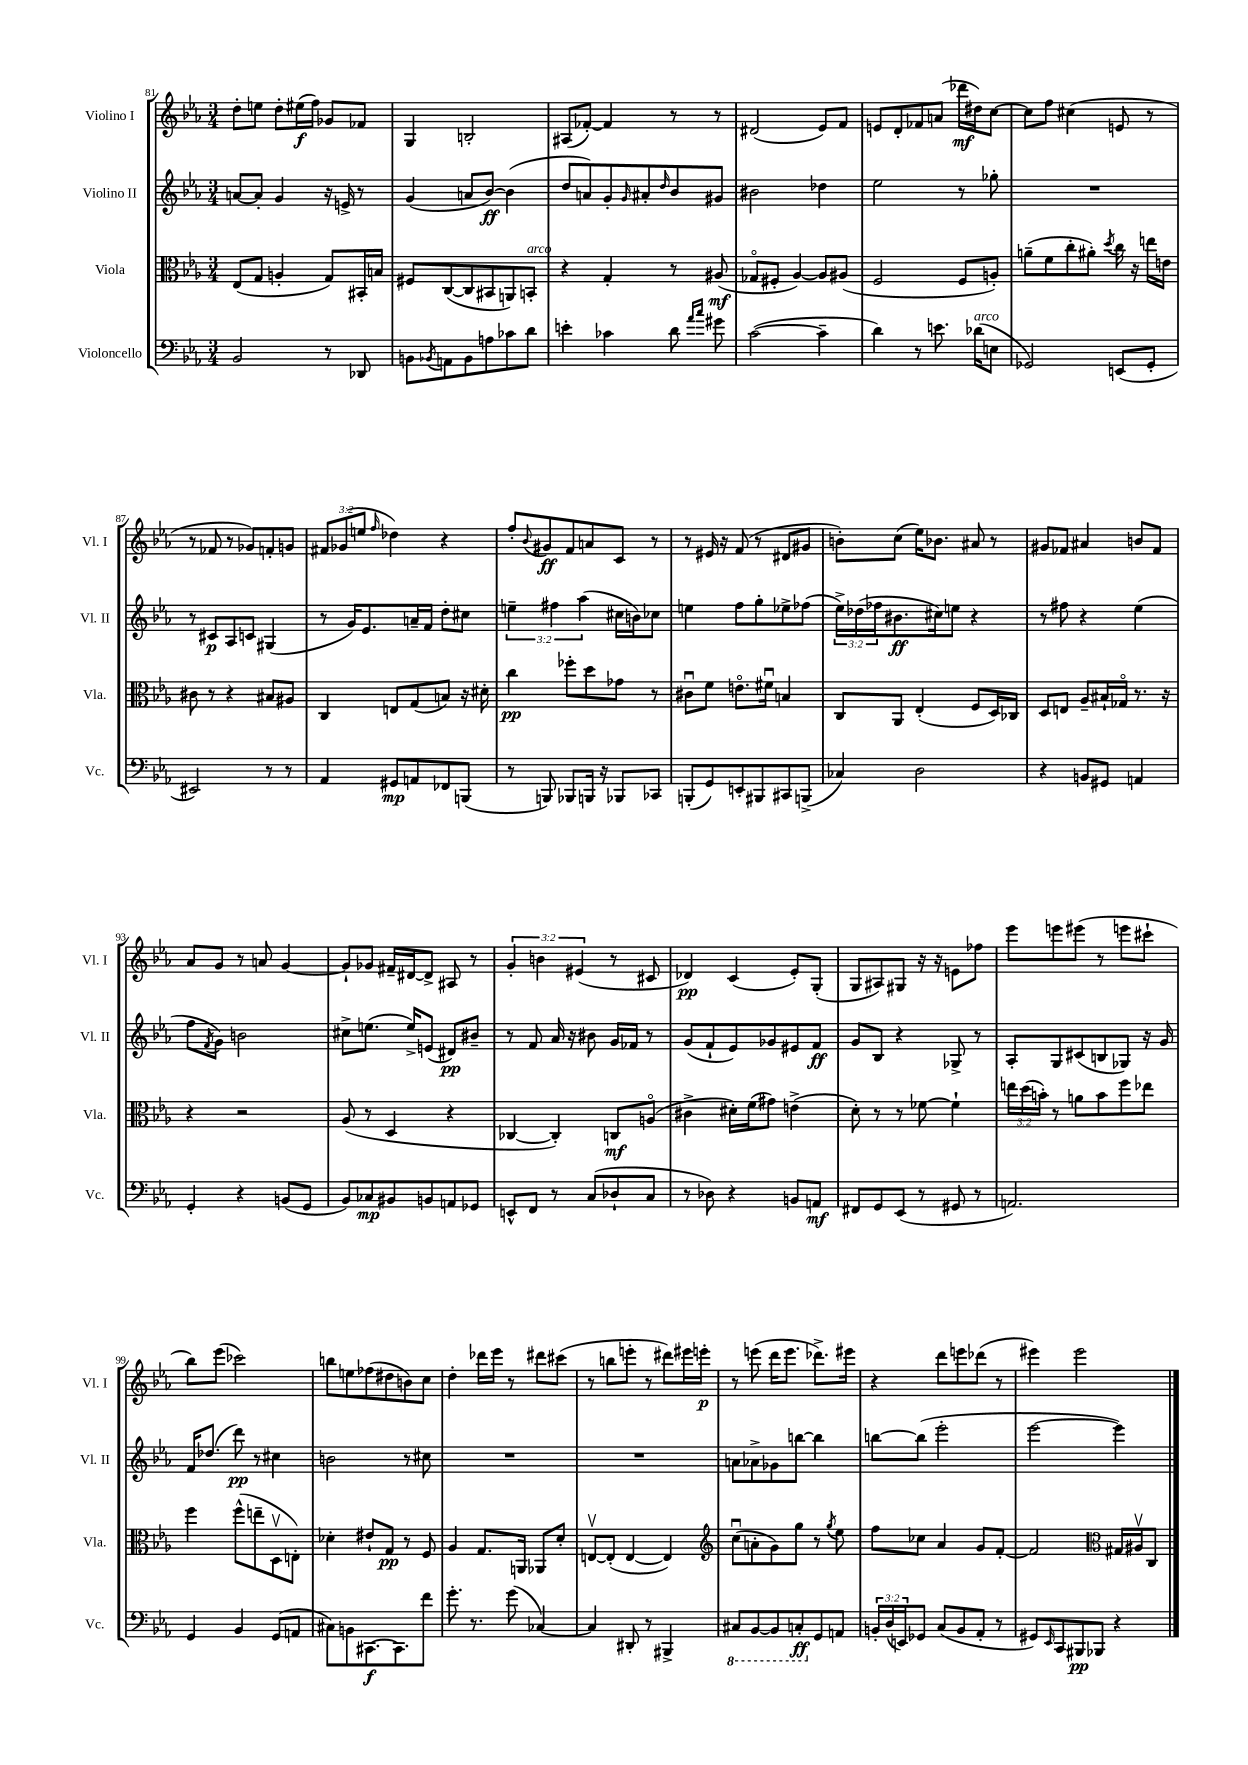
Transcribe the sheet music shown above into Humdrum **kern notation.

**kern	**dynam	**kern	**dynam	**kern	**dynam	**kern	**dynam
*part4	*part4	*part3	*part3	*part2	*part2	*part1	*part1
*staff4	*staff4	*staff3	*staff3	*staff2	*staff2	*staff1	*staff1
*I"Violoncello	*	*I"Viola	*	*I"Violino II	*	*I"Violino I	*
*I'Vc.	*	*I'Vla.	*	*I'Vl. II	*	*I'Vl. I	*
*clefF4	*	*clefC3	*	*clefG2	*	*clefG2	*
*k[b-e-a-]	*	*k[b-e-a-]	*	*k[b-e-a-]	*	*k[b-e-a-]	*
*M3/4	*	*M3/4	*	*M3/4	*	*M3/4	*
=81	=81	=81	=81	=81	=81	=81	=81
2BB-/	.	(8E-/L	.	[8an/L	.	8dd'\L	.
.	.	8G/J	.	8a'/J]	.	8een\J	.
.	.	4An'/	.	4g/	.	8dd'\L	.
.	.	.	.	.	.	(16ee#X\L	f
.	.	.	.	.	.	16ff\JJ)	.
8r	.	8G/L)	.	16r	.	8g-X/L	.
.	.	.	.	16en^/	.	.	.
8DD-X/	.	16BB#X'/L	.	8r	.	8f-X/J	.
.	.	16Bn/JJ	.	.	.	.	.
=82	=82	=82	=82	=82	=82	=82	=82
8BBn\L	.	8F#X/L	.	(4g/	.	4G/	.
8qBB-X/	.	.	.	.	.	.	.
8AAn\	.	([8C/	.	.	.	.	.
8BB-\	.	8C/]	.	8an/L	.	2Bn'/	.
8An\	.	8BB#X/	.	[8b-/J)	ff	.	.
8c-X\	.	8AAn/)	.	(4b-\]	.	.	.
!	!	!LO:TX:a:i:t=arco	!	!	!	!	!
8d\J	.	8BBn'/J	.	.	.	.	.
=83	=83	=83	=83	=83	=83	=83	=83
4en'\	.	4r	.	8dd/L	.	(8A#X/L	.
.	.	.	.	8an/)	.	[8f-X'/J)	.
4c-X\	.	4G'/	.	8g'/	.	4f-/]	.
.	.	.	.	16qqg/	.	.	.
.	.	.	.	8a#X'/	.	.	.
.	.	.	.	16qqdd/	.	.	.
8d\	.	8r	.	8b-/	.	8r	.
16qqa-/LL	.	.	.	.	.	.	.
16qqcc/JJ	.	.	.	.	.	.	.
8g#X\	.	(8A#X/	mf	8g#X/J	.	8r	.
=84	=84	=84	=84	=84	=84	=84	=84
([2c\	.	8G-X/L	.	2b#X\	.	(2d#X/	.
.	.	8F#X'/J	.	.	.	.	.
.	.	[4A-/)	.	.	.	.	.
4c~\]	.	8A-/L]	.	4dd-X\	.	8e-/L)	.
.	.	(8A#X/J	.	.	.	8f/J	.
=85	=85	=85	=85	=85	=85	=85	=85
4d\)	.	2F/	.	2ee-\	.	8en/L	.
.	.	.	.	.	.	8d'/	.
8r	.	.	.	.	.	8f-X/	.
8.en\	.	.	.	.	.	(8an/J	.
.	.	8F/L	.	8r	.	16ddd-X\LL	mf
!LO:TX:a:i:t=arco	!	!	!	!	!	!	!
(16d-X\KL	.	.	.	.	.	16dd#X\J)	.
8En\J	.	8An'/J)	.	8gg-X'\	.	[8cc\J	.
=86	=86	=86	=86	=86	=86	=86	=86
2GG-X/)	.	(8an~\L	.	2.r	.	8cc\L]	.
.	.	8f\	.	.	.	8ff\J	.
.	.	8cc'\	.	.	.	(4cc#X\	.
.	.	8a#X'\J)	.	.	.	.	.
.	.	8qdd/	.	.	.	.	.
(8EEn/L	.	16cc\	.	.	.	8en/	.
.	.	16r	.	.	.	.	.
8GG-'/J	.	16een\LL	.	.	.	8r	.
.	.	16en\JJ	.	.	.	.	.
!!LO:LB:g=z
=87	=87	=87	=87	=87	=87	=87	=87
2EE#X/)	.	8c#X\	.	8r	.	8r	.
.	.	8r	.	8c#X/L	p	8f-X/	.
.	.	4r	.	8A-/	.	8r	.
.	.	.	.	8cn/J	.	8g-X/L)	.
8r	.	8B#X/L	.	(4G#X/	.	8fn'/	.
8r	.	8A#X/J	.	.	.	8gn/J	.
=88	=88	=88	=88	=88	=88	=88	=88
4AA-/	.	4C/	.	8r	.	12f#X/L	.
.	.	.	.	.	.	(12g-X/	.
.	.	.	.	16g/KL)	.	.	.
.	.	.	.	.	.	12een/J	.
.	.	.	.	8.e-/	.	.	.
.	.	.	.	.	.	16qqff/	.
8GG#X/L	mp	8En/L	.	.	.	4dd-X\)	.
8AAn/	.	(8G/	.	16an~/L	.	.	.
.	.	.	.	16f/JJ	.	.	.
8FF-X/	.	8Bn/J)	.	8dd'\L	.	4r	.
(8BBBn/J	.	16r	.	8cc#X\J	.	.	.
.	.	16d#X'\	.	.	.	.	.
=89	=89	=89	=89	=89	=89	=89	=89
8r	.	4cc\	pp	6een~\	.	8ff'/L	.
.	.	.	.	.	.	8qqb-/	.
8BBBn/)	.	.	.	.	.	8g#X/	ff
.	.	.	.	6ff#X\	.	.	.
8BBB-X/L	.	8ff-X'\L	.	.	.	8f/	.
.	.	.	.	(6aa-\	.	.	.
16BBBn/Jk	.	8dd\	.	.	.	8an/	.
16r	.	.	.	.	.	.	.
8BBB-X/L	.	8g-X\J	.	16cc#X\LL	.	8c/J	.
.	.	.	.	16bn\J)	.	.	.
8CC-X/J	.	8r	.	8cc-X\J	.	8r	.
=90	=90	=90	=90	=90	=90	=90	=90
(8BBBn'/L	.	8c#Xu\L	.	4een\	.	8r	.
8GG/)	.	8f\J	.	.	.	16e#X/	.
.	.	.	.	.	.	16r	.
8EEn'/	.	8.en\L	.	8ff\L	.	(8f/	.
8BBB#X/	.	.	.	8gg'\	.	8r	.
.	.	16f#Xu\Jk	.	.	.	.	.
8CC#X/	.	4Bn/	.	8ee-X^\	.	8d#X/L	.
(8BBBn^/J	.	.	.	(8ff-X\J	.	8g#X/J	.
=91	=91	=91	=91	=91	=91	=91	=91
4C-X/)	.	8C/L	.	24ee-^\LL)	.	8bn'\L)	.
.	.	.	.	(24dd-X\	.	.	.
.	.	.	.	24ff-X\J	.	.	.
.	.	8AA-/J	.	8.b#X\	ff	(8cc\J	.
2D\	.	(4E-'/	.	.	.	16ee-\KL)	.
.	.	.	.	16cc#X\k)	.	8.b-X\J	.
.	.	.	.	8een\J	.	.	.
.	.	8F/L	.	4r	.	8a#X/	.
.	.	16D/L)	.	.	.	8r	.
.	.	16C-X/JJ	.	.	.	.	.
=92	=92	=92	=92	=92	=92	=92	=92
4r	.	8D/L	.	8r	.	8g#X/L	.
.	.	8En/J	.	8ff#X\	.	8f-X/J	.
8BBn/L	.	8A-~/L	.	4r	.	4a#X/	.
8GG#X/J	.	16B#X`/L	.	.	.	.	.
.	.	16G-X/JJ	.	.	.	.	.
4AAn/	.	8.r	.	(4ee-\	.	8bn/L	.
.	.	.	.	.	.	8f-/J	.
.	.	16r	.	.	.	.	.
!!LO:LB:g=z
=93	=93	=93	=93	=93	=93	=93	=93
4GG'/	.	4r	.	8ff\L	.	8a-/L	.
.	.	.	.	8qf/	.	.	.
.	.	.	.	8g\J)	.	8g/J	.
4r	.	2r	.	2bn\	.	8r	.
.	.	.	.	.	.	8an/	.
(8BBn/L	.	.	.	.	.	[4g/	.
8GG/J	.	.	.	.	.	.	.
=94	=94	=94	=94	=94	=94	=94	=94
8BB-/L)	.	(8A-/	.	8cc#X^\L	.	8g`/L]	.
8C-X/	mp	8r	.	(8.een\J	.	8g-X/J	.
8BB#X/	.	4D/	.	.	.	16f#X~/LL	.
.	.	.	.	16ee^/KL)	.	[16d#X/J	.
8BBn/	.	.	.	(8en/J	.	8d#^/J]	.
8AAn/	.	4r	.	8d#X/L)	pp	8A#X/	.
8GG-X/J	.	.	.	8b#X~/J	.	8r	.
=95	=95	=95	=95	=95	=95	=95	=95
8EEn^^/L	.	[4C-X/	.	8r	.	6g'/	.
8FF/J	.	.	.	8f/	.	.	.
.	.	.	.	.	.	6bn\	.
8r	.	4C-'/])	.	16a-/	.	.	.
.	.	.	.	16r	.	.	.
.	.	.	.	.	.	(6e#X/	.
(8C/L	.	.	.	8b#X\	.	.	.
8D-X`/	.	8Cn/L	mf	16g/LL	.	8r	.
.	.	.	.	16f-X/JJ	.	.	.
8C/J	.	(8An/J	.	8r	.	8c#X/	.
=96	=96	=96	=96	=96	=96	=96	=96
8r	.	4c#X^\	.	(8g/L	.	4d-X/)	pp
8D-X\)	.	.	.	8f`/	.	.	.
4r	.	16d#X'\LL)	.	8e-/)	.	(4c/	.
.	.	(16f\J	.	.	.	.	.
.	.	8g#X\J)	.	8g-X/	.	.	.
8BBn/L	.	(4en^\	.	8e#X/	.	8e-'/L)	.
8AAn/J	mf	.	.	8f/J	ff	(8G'/J	.
=97	=97	=97	=97	=97	=97	=97	=97
8FF#X/L	.	8d'\)	.	8g/L	.	8G/L	.
8GG/	.	8r	.	8B-/J	.	8A#X/)	.
(8EE-/J	.	8r	.	4r	.	8G#X/J	.
8r	.	[8f-X\	.	.	.	16r	.
.	.	.	.	.	.	16r	.
8GG#X/	.	4f-`\]	.	8G-X^/	.	8en\L	.
8r	.	.	.	8r	.	8ff-X\J	.
=98	=98	=98	=98	=98	=98	=98	=98
2.AAn/)	.	24een\LL	.	8A-'/L	.	8eee-\L	.
.	.	(24dd\	.	.	.	.	.
.	.	24bn'\JJ)	.	.	.	.	.
.	.	8r	.	8G/	.	8eeen\	.
.	.	8an\L	.	(8c#X/	.	(8eee#X\J	.
.	.	8b\	.	8Bn/	.	8r	.
.	.	8ff\	.	8G-X/J)	.	8eeen\L	.
.	.	8ee-X\J	.	16r	.	8ccc#X`\J	.
.	.	.	.	16g/	.	.	.
!!LO:LB:g=z
=99	=99	=99	=99	=99	=99	=99	=99
4GG/	.	4ff\	.	16f/KL	.	8bb-\L)	.
.	.	.	.	(8.dd-X/J	.	.	.
.	.	.	.	.	.	(8eee-\J	.
4BB-/	.	(8ff^^\L	.	8ddd\)	pp	2ccc-X\)	.
.	.	8een~\	.	8r	.	.	.
(8GG/L	.	8Dv\	.	4cc#X\	.	.	.
8AAn/J	.	8En'\J)	.	.	.	.	.
=100	=100	=100	=100	=100	=100	=100	=100
8C#X\L)	.	4d-X'\	.	2bn\	.	8bbn\L	.
8BBn\	.	.	.	.	.	8een\	.
[8.CC#X\	f	8e#X`/L	.	.	.	(8ff-X\	.
.	.	8G/J	pp	.	.	8dd#X\	.
8.CC#\]	.	.	.	.	.	.	.
.	.	8r	.	8r	.	8bn\)	.
8f\J	.	8F/	.	8cc#X\	.	8cc\J	.
=101	=101	=101	=101	=101	=101	=101	=101
8.g'\	.	4A-/	.	2.r	.	4dd'\	.
8.r	.	.	.	.	.	.	.
.	.	8.G/L	.	.	.	16ddd-X\LL	.
.	.	.	.	.	.	16eee-\JJ	.
(8g\	.	.	.	.	.	8r	.
.	.	16AAn/Jk	.	.	.	.	.
[4C-X/)	.	8AA-X/L	.	.	.	8ddd#X\L	.
.	.	8d'/J	.	.	.	(8ccc#X\J	.
=102	=102	=102	=102	=102	=102	=102	=102
4C-/]	.	[8Env/L	.	2.r	.	8r	.
.	.	(8E'/J]	.	.	.	8bbn\L	.
8DD#X'/	.	[4E/	.	.	.	8eeen'\J	.
8r	.	.	.	.	.	8r	.
4BBB#X^/	.	4E/])	.	.	.	8ddd#X\L)	.
.	.	.	.	.	.	16eee#X\L	.
.	.	.	.	.	.	16eeen'\JJ	p
=103	=103	=103	=103	=103	=103	=103	=103
*	*	*clefG2	*	*	*	*	*
*8ba	*	*	*	*	*	*	*
8CC#X/L	.	(8ccu\L	.	8an\L	.	8r	.
[8BBB-/	.	8an'\	.	8a-X^\	.	(8eeen\	.
8BBB-/]	.	8g\)	.	8g-X\	.	16ddd\KL	.
.	.	.	.	.	.	8.eee\J	.
8CCn'/	ff	8gg\J	.	[8bbn\J	.	.	.
*X8ba	*	*	*	*	*	*	*
8GG/	.	8r	.	4bb\]	.	8.ddd-X^\L)	.
.	.	8qgg/	.	.	.	.	.
8AAn/J	.	8ee-\	.	.	.	.	.
.	.	.	.	.	.	16eee#X\Jk	.
=104	=104	=104	=104	=104	=104	=104	=104
24BBn'/LL	.	8ff\L	.	[8bbn\L	.	4r	.
(24D/	.	.	.	.	.	.	.
24EEn/J)	.	.	.	.	.	.	.
8GG-X/J	.	8cc-X\J	.	(8bb\J]	.	.	.
(8C/L	.	4a-/	.	2eee-'\	.	8ddd\L	.
8BB/	.	.	.	.	.	8eeen\	.
8AA-'/J	.	8g/L	.	.	.	(8ddd-X\J	.
8r	.	[8f'/J	.	.	.	8r	.
=105	=105	=105	=105	=105	=105	=105	=105
8GG#X/L)	.	2f/]	.	[2eee-\	.	4eee#X\)	.
16qqEE-/	.	.	.	.	.	.	.
8CC/	.	.	.	.	.	.	.
8BBB#X/	pp	.	.	.	.	2eee#\	.
8BBB-X/J	.	.	.	.	.	.	.
*	*	*clefC3	*	*	*	*	*
4r	.	16G#X/LL	.	4eee-\])	.	.	.
.	.	16A#Xv/J	.	.	.	.	.
.	.	8C/J	.	.	.	.	.
==	==	==	==	==	==	==	==
*-	*-	*-	*-	*-	*-	*-	*-
